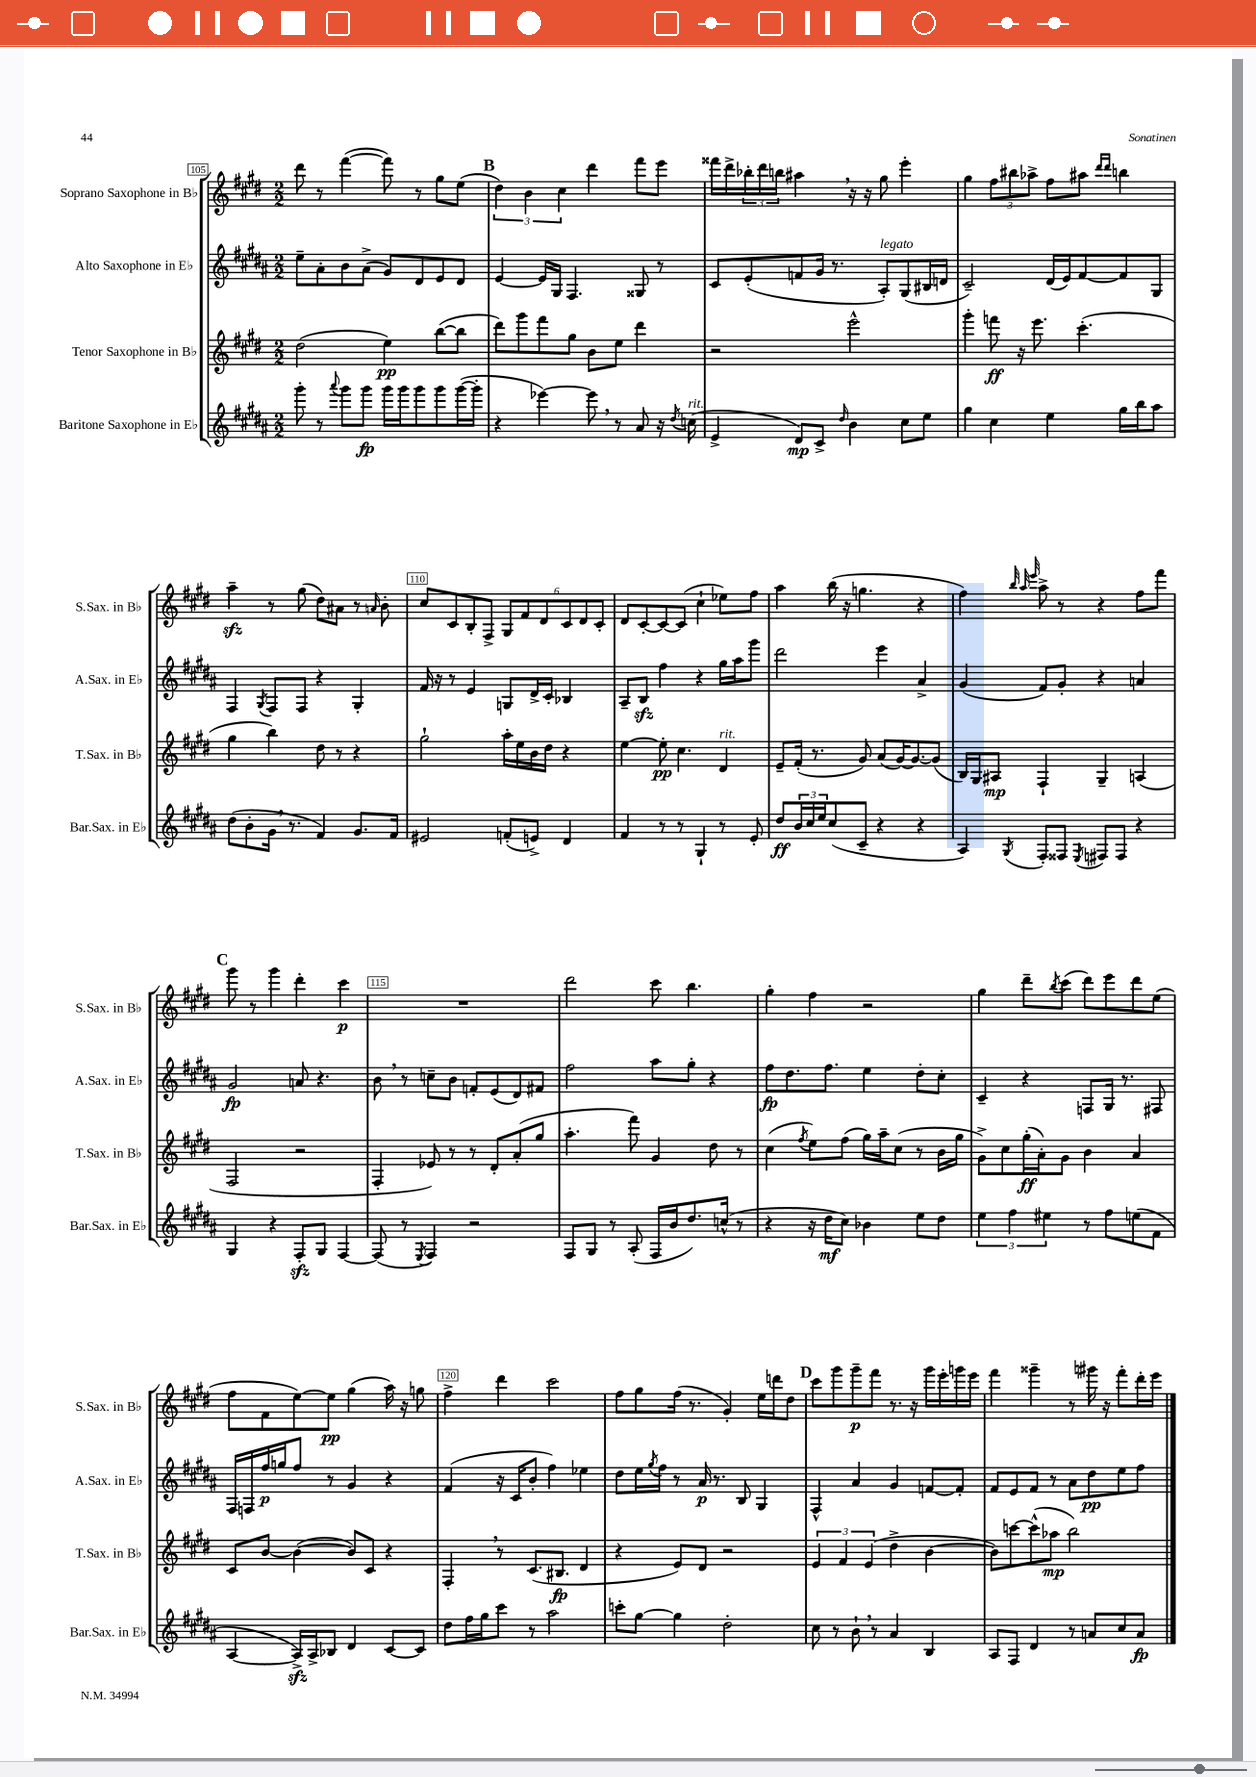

**kern	**dynam	**kern	**dynam	**kern	**dynam	**kern	**dynam
*part4	*part4	*part3	*part3	*part2	*part2	*part1	*part1
*staff4	*staff4	*staff3	*staff3	*staff2	*staff2	*staff1	*staff1
*I"Baritone Saxophone in E♭	*	*I"Tenor Saxophone in B♭	*	*I"Alto Saxophone in E♭	*	*I"Soprano Saxophone in B♭	*
*I'Bar.Sax. in E♭	*	*I'T.Sax. in B♭	*	*I'A.Sax. in E♭	*	*I'S.Sax. in B♭	*
*clefG2	*	*clefG2	*	*clefG2	*	*clefG2	*
*k[f#c#g#d#a#]	*	*k[f#c#g#d#]	*	*k[f#c#g#d#a#]	*	*k[f#c#g#d#]	*
*M2/2	*	*M2/2	*	*M2/2	*	*M2/2	*
=105	=105	=105	=105	=105	=105	=105	=105
8ggg#'\	.	(2dd#\	.	8ee~\L	.	8ddd#\	.
8r	.	.	.	8a#'\	.	8r	.
8qqaaa#/	.	.	.	.	.	.	.
8ggg#\L	.	.	.	8b\	.	([4fff#\	.
8ggg#\J	fp	.	.	(8a#^\J	.	.	.
16ggg#\LL	.	4ee\)	pp	8g#/L)	.	8fff#\])	.
16ggg#\J	.	.	.	.	.	.	.
8ggg#\	.	.	.	8d#/	.	8r	.
8ggg#\	.	([8bb\L	.	8e/	.	8gg#\L	.
([16ggg#\L	.	8bb\J]	.	8d#/J	.	(8ee\J	.
16ggg#'\JJ]	.	.	.	.	.	.	.
!!LO:REH:place=s1:t=B
=106	=106	=106	=106	=106	=106	=106	=106
4r	.	8ddd#\L)	.	[4e/	.	6dd#\)	.
.	.	8ggg#\	.	.	.	.	.
.	.	.	.	.	.	6b\	.
[4eee-X\)	.	8fff#\	.	16e/LL]	.	.	.
.	.	.	.	16G#/JJ	.	.	.
.	.	.	.	.	.	6cc#\	.
.	.	8gg#\J	.	4.F#/	.	.	.
8eee-,\]	.	8b\L	.	.	.	4ddd#\	.
8r	.	8ee\J	.	.	.	.	.
8a#/	.	4ddd#\	.	8G##X/	.	8fff#\L	.
16r	.	.	.	8r	.	8eee\J	.
8qdd#/	.	.	.	.	.	.	.
!LO:TX:a:i:t=rit.	!	!	!	!	!	!	!
(16ccn\	.	.	.	.	.	.	.
=107	=107	=107	=107	=107	=107	=107	=107
4e^/	.	2r	.	8c#/L	.	16fff##X\LL	.
.	.	.	.	.	.	16ddd#^\	.
.	.	.	.	(8e'/	.	24bb-X'\	.
.	.	.	.	.	.	24ddd#\	.
.	.	.	.	.	.	24bbn\JJ	.
8d#/L)	mp	.	.	8fn/	.	4aa#X,\	.
8c#^/J	.	.	.	16g#/Jk	.	.	.
.	.	.	.	8.r	.	.	.
16qqdd#/	.	.	.	.	.	.	.
4b\	.	2eee^^\	.	.	.	16r	.
.	.	.	.	.	.	16r	.
!	!	!	!	!LO:TX:a:i:t=legato	!	!	!
.	.	.	.	8A#'/L)	.	8gg#\	.
8cc#\L	.	.	.	(8G#/	.	4eee'\	.
8ee\J	.	.	.	16B#X/L	.	.	.
.	.	.	.	16dn/JJ	.	.	.
=108	=108	=108	=108	=108	=108	=108	=108
4gg#\	.	4ggg#'\	.	2c#~/)	.	4gg#\	.
4cc#\	.	8fffn\	ff	.	.	12ff#\L	.
.	.	.	.	.	.	12bb#X\	.
.	.	16r	.	.	.	.	.
.	.	.	.	.	.	12aa-X^\J	.
.	.	8.eee\	.	.	.	.	.
4ee\	.	.	.	(16d#/LL	.	8ff#\L	.
.	.	.	.	16e/J)	.	.	.
.	.	(4.ccc#'\	.	[8f#/	.	8aa#X\J	.
.	.	.	.	.	.	16qqddd#/LL	.
.	.	.	.	.	.	16qqddd#/JJ	.
16gg#\LL	.	.	.	8f#/]	.	4bbn\	.
16bb\J	.	.	.	.	.	.	.
8aa#\J	.	.	.	8G#/J	.	.	.
!!LO:LB:g=z
=109	=109	=109	=109	=109	=109	=109	=109
(8dd#\L	.	4gg#\	.	4F#/	.	4aazz~\	.
8b'\	.	.	.	.	.	.	.
.	.	.	.	8qG#/	.	.	.
16g#,\Jk	.	4bb\)	.	8F#/L	.	8r	.
8.r	.	.	.	.	.	.	.
.	.	.	.	8F#/J	.	(8gg#\	.
4f#/)	.	8dd#\	.	4r	.	8dd#\L)	.
.	.	8r	.	.	.	8a#X\J	.
8.g#/L	.	4r	.	4G#'/	.	8r	.
.	.	.	.	.	.	16qqan/	.
.	.	.	.	.	.	8b'\	.
16f#/Jk	.	.	.	.	.	.	.
=110	=110	=110	=110	=110	=110	=110	=110
2e#X/	.	2gg#`\	.	16f#/	.	8cc#/L	.
.	.	.	.	16r	.	.	.
.	.	.	.	8r	.	8c#/	.
.	.	.	.	4e/	.	8B'/	.
.	.	.	.	.	.	8F#^/J	.
(8fn'/L	.	16aa'\LL	.	8Gn/L	.	12G#/L	.
.	.	16ee\	.	.	.	.	.
.	.	.	.	.	.	12f#/	.
8en^/J)	.	16b\	.	16d#^/L	.	.	.
.	.	.	.	.	.	12d#/	.
.	.	16dd#\JJ	.	16c#'/JJ	.	.	.
4d#/	.	4r	.	4B-X/	.	12c#/	.
.	.	.	.	.	.	12d#/	.
.	.	.	.	.	.	12c#'/J	.
=111	=111	=111	=111	=111	=111	=111	=111
4f#/	.	[4ee\	.	8A#~/L	.	8d#/L	.
.	.	.	.	8Bzz/J	.	[8c#'/	.
8r	.	8ee'\]	pp	4ff#\	.	8c#/_	.
8r	.	4.cc#\	.	.	.	(8c#/J]	.
4G#`/	.	.	.	4r	.	4cc#`\	.
!	!	!LO:TX:a:i:t=rit.	!	!	!	!	!
8r	.	4d#/	.	16gg#\LL	.	8ee-X\L)	.
.	.	.	.	16aa#\J	.	.	.
8e'/	.	.	.	8ggg#\J	.	8ff#\J	.
=112	=112	=112	=112	=112	=112	=112	=112
8dd#/L	ff	8e~/L	.	2ddd#\	.	4aa\	.
24b/L	.	(16f#'/Jk	.	.	.	.	.
24cc#/	.	.	.	.	.	.	.
.	.	8.r	.	.	.	.	.
24ee/J	.	.	.	.	.	.	.
(8cc#/	.	.	.	.	.	(16bb\	.
.	.	.	.	.	.	16r	.
8c#~/J	.	8g#/)	.	.	.	4.ggn\	.
4r	.	(8a/L	.	4eee\	.	.	.
.	.	[16g#/K)	.	.	.	.	.
.	.	8.g#/_	.	.	.	.	.
4r	.	.	.	4a#^/	.	4r	.
.	.	(8g#/J]	.	.	.	.	.
=113	=113	=113	=113	=113	=113	=113	=113
4A#/)	.	16B/LL)	.	(4g#/	.	4ff#\)	.
.	.	16G#/J	.	.	.	.	.
.	.	8A#X/J	mp	.	.	.	.
.	.	.	.	.	.	32qqbb/	.
.	.	.	.	.	.	32qqaa/	.
8qG#/	.	.	.	.	.	32qqeee/	.
8F#'/L	.	4F#`/	.	8f#/L)	.	8aa^\	.
8F##X/J	.	.	.	8g#'/J	.	8r	.
8qE/	.	.	.	.	.	.	.
8F#X/L	.	4G#~/	.	4r	.	4r	.
8F#/J	.	.	.	.	.	.	.
4r	.	(4An/	.	4an/	.	8ff#\L	.
.	.	.	.	.	.	8fff#\J	.
!!LO:LB:g=z
!!LO:REH:place=s1:t=C
=114	=114	=114	=114	=114	=114	=114	=114
4G#/	.	2F#/	.	2g#/	fp	8ggg#\	.
.	.	.	.	.	.	8r	.
4r	.	.	.	.	.	4ggg#\	.
8F#zz'/L	.	2r	.	8an/	.	4ddd#'\	.
8G#/J	.	.	.	4.r	.	.	.
[4F#/	.	.	.	.	.	4ccc#\	p
=115	=115	=115	=115	=115	=115	=115	=115
(8F#/]	.	4F#'/	.	8b,\	.	1r	.
8r	.	.	.	8r	.	.	.
8qE/	.	.	.	.	.	.	.
4F#/)	.	8e-X/)	.	8ccn~\L	.	.	.
.	.	8r	.	8b\J	.	.	.
2r	.	8r	.	8fn'/L	.	.	.
.	.	8d#'/L	.	(8e/	.	.	.
.	.	(8a'/	.	8d#/)	.	.	.
.	.	8gg#/J	.	8f#X/J	.	.	.
=116	=116	=116	=116	=116	=116	=116	=116
8F#/L	.	4.aa'\	.	2ff#\	.	2ddd#\	.
8G#/J	.	.	.	.	.	.	.
8r	.	.	.	.	.	.	.
(8A#'/	.	8fff#\)	.	.	.	.	.
16F#/LL	.	4g#/	.	8aa#\L	.	8ccc#\	.
16b/J	.	.	.	.	.	.	.
8.dd#/)	.	.	.	8gg#'\J	.	4.bb\	.
.	.	8dd#\	.	4r	.	.	.
(16ccn^^/Jk	.	.	.	.	.	.	.
8r	.	8r	.	.	.	.	.
=117	=117	=117	=117	=117	=117	=117	=117
4r	.	(4cc#\	.	8ff#\L	fp	4gg#'\	.
.	.	.	.	8.dd#\	.	.	.
.	.	8qff#/	.	.	.	.	.
16r	.	8ee\L)	.	.	.	4ff#\	.
16dd#\KL	mf	.	.	8.ff#\J	.	.	.
8cc#\J)	.	(8ff#\J	.	.	.	.	.
4b-X\	.	16gg#\LL)	.	4ee\	.	2r	.
.	.	16aa~\J	.	.	.	.	.
.	.	(8cc#\J	.	.	.	.	.
8ee\L	.	8r	.	8dd#'\L	.	.	.
8dd#\J	.	16b\LL	.	8cc#'\J	.	.	.
.	.	16gg#\JJ	.	.	.	.	.
=118	=118	=118	=118	=118	=118	=118	=118
6ee\	.	8g#^\L)	.	4c#~/	.	4gg#\	.
.	.	8cc#\	.	.	.	.	.
6ff#\	.	.	.	.	.	.	.
.	.	(16gg#'\L	ff	4r	.	8ddd#~\L	.
.	.	16a'\J)	.	.	.	.	.
6ee#X\	.	.	.	.	.	.	.
.	.	.	.	.	.	8qbb/	.
.	.	8g#\J	.	.	.	(8ccc#\J	.
8r	.	4b\	.	8Fn/L	.	8ddd#\L)	.
8ff#\L	.	.	.	16G#/Jk	.	8eee\	.
.	.	.	.	8.r	.	.	.
(8een\	.	4a/	.	.	.	8ddd#\	.
8f#\J	.	.	.	8F#X/	.	(8ee\J	.
!!LO:LB:g=z
=119	=119	=119	=119	=119	=119	=119	=119
[4A#/	.	8c#/L	.	16F#/LL	.	8ff#\L	.
.	.	.	.	16Fn/	.	.	.
.	.	[8b/J	.	16ff#/	p	8f#\	.
.	.	.	.	16ggn/J	.	.	.
16A#zz^/LL])	.	(4b\_	.	8ff#/J	.	[8ee\)	.
16A#^/J	.	.	.	.	.	.	.
8B-X/J	.	.	.	8r	.	8ee\J]	pp
4d#/	.	8b/L])	.	4g#/	.	(4gg#\	.
.	.	8c#/J	.	.	.	.	.
[8c#/L	.	4r	.	4r	.	16aa\)	.
.	.	.	.	.	.	16r	.
8c#/J]	.	.	.	.	.	8ggn\	.
=120	=120	=120	=120	=120	=120	=120	=120
8dd#\L	.	4F#',/	.	(4f#/	.	4ff#^\	.
16ff#\L	.	.	.	.	.	.	.
16gg#\J	.	.	.	.	.	.	.
8ccc#\J	.	8r	.	16r	.	4ddd#\	.
.	.	.	.	16c#/KL	.	.	.
8r	.	(8.c#/L	.	8b'/J	.	.	.
2aa#\	.	.	.	4ff#\)	.	2ccc#\	.
.	.	8.B#X/J	fp	.	.	.	.
.	.	4d#/	.	4ee-X\	.	.	.
=121	=121	=121	=121	=121	=121	=121	=121
8cccn'\L	.	4r	.	8dd#\L	.	8ff#\L	.
[8gg#\J	.	.	.	16ee\L	.	8gg#\	.
.	.	.	.	8qgg#/	.	.	.
.	.	.	.	16ff#\JJ	.	.	.
4gg#\]	.	8e/L)	.	8r	.	(16ff#\Jk	.
.	.	.	.	.	.	8.r	.
.	.	8d#/J	.	16a#/	p	.	.
.	.	.	.	8.r	.	.	.
2dd#'\	.	2r	.	.	.	4g#'/)	.
.	.	.	.	8B/	.	.	.
.	.	.	.	4G#/	.	16ee\LL	.
.	.	.	.	.	.	16dddn\J	.
.	.	.	.	.	.	8dd#\J	.
!!LO:REH:place=s1:t=D
=122	=122	=122	=122	=122	=122	=122	=122
8cc#\	.	6e/	.	4F#^^/	.	8ccc#\L	.
8r	.	.	.	.	.	8ggg#\	.
.	.	6f#/	.	.	.	.	.
8b`,\	.	.	.	4a#/	.	8ggg#~\	p
.	.	(6e/	.	.	.	.	.
8r	.	.	.	.	.	8fff#\J	.
4a#/	.	4dd#^\	.	4g#/	.	8.r	.
.	.	.	.	.	.	16r	.
4B/	.	[4b\	.	[8fn/L	.	16ggg#\LL	.
.	.	.	.	.	.	16eee'\	.
.	.	.	.	8f'/J]	.	16gggn\	.
.	.	.	.	.	.	16eee\JJ	.
=123	=123	=123	=123	=123	=123	=123	=123
8A#/L	.	8b\L])	.	8f#/L	.	4fff#\	.
8F#/J	.	[8cccn\	.	8e/	.	.	.
4d#/	.	(8ccc^^\]	.	8f#/J	.	4ggg##X~\	.
.	.	8aa-X\J	mp	8r	.	.	.
8r	.	2bb\)	.	8a#\L	.	8r	.
8an/L	.	.	.	8dd#\	pp	16ggg#X\	.
.	.	.	.	.	.	16r	.
8cc#/	.	.	.	8ee\	.	8fff#'\L	.
8a/J	fp	.	.	8ff#\J	.	16ddd#'\L	.
.	.	.	.	.	.	16eee\JJ	.
==	==	==	==	==	==	==	==
*-	*-	*-	*-	*-	*-	*-	*-
